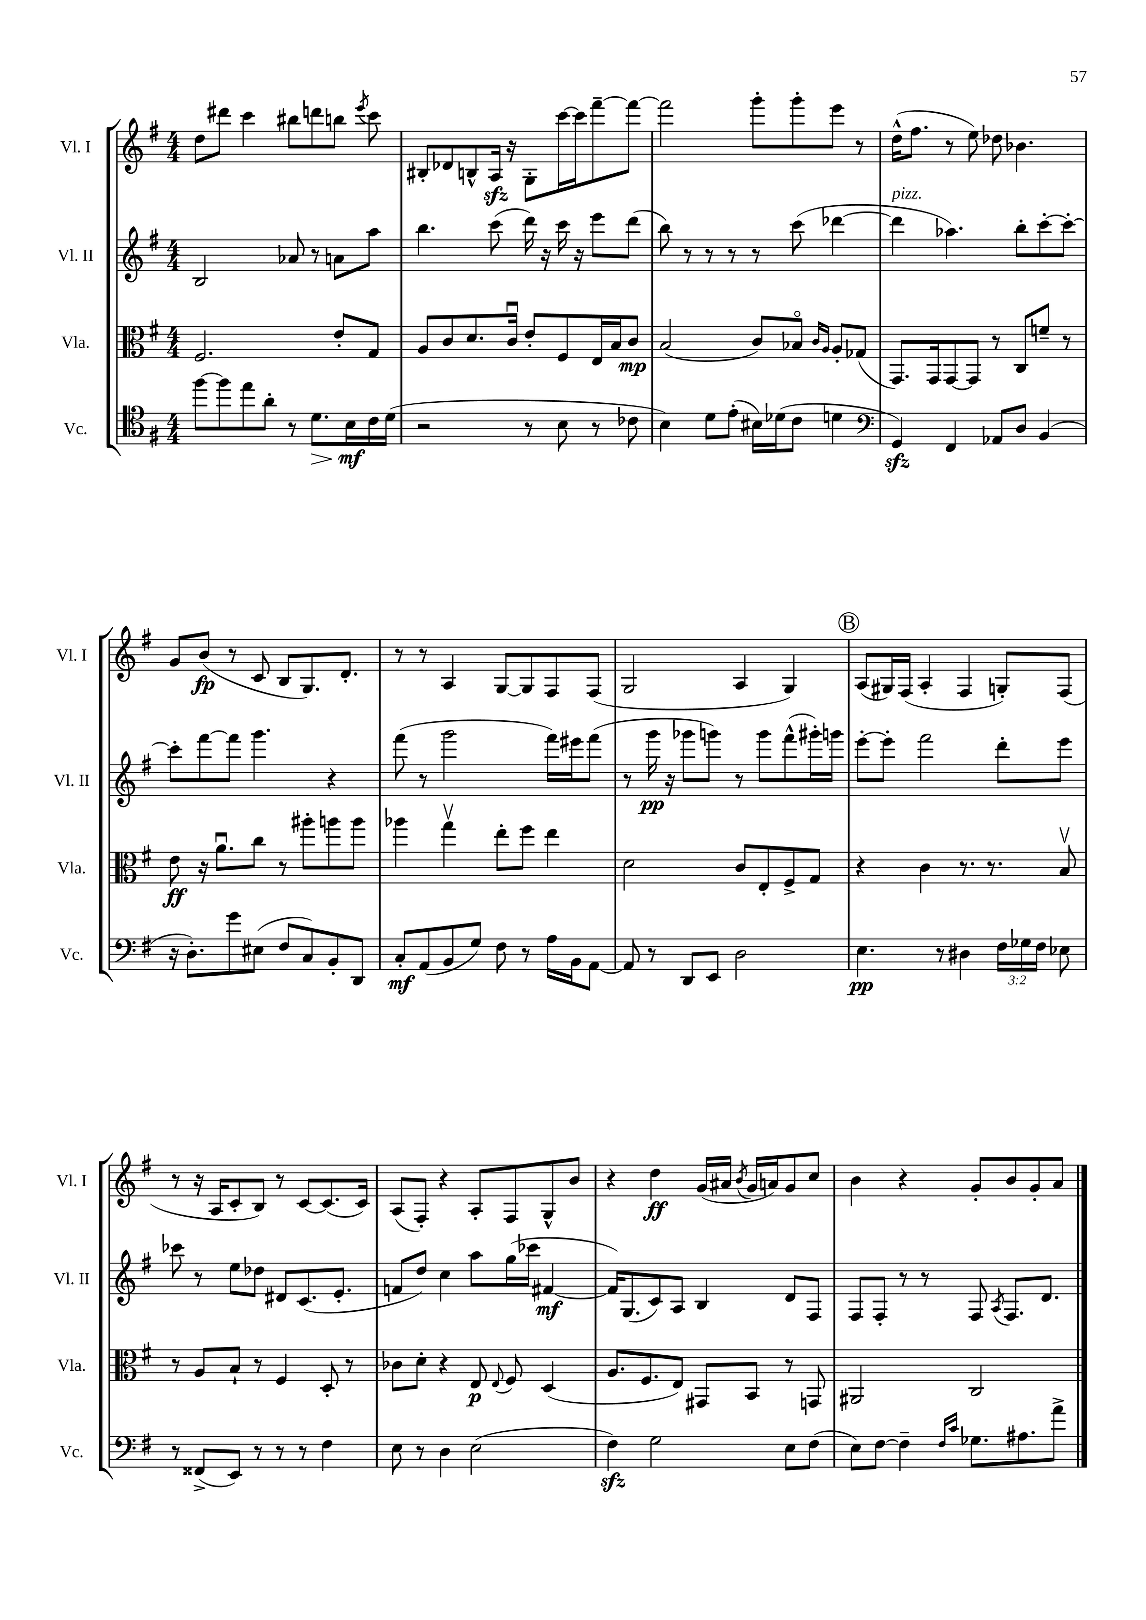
<<
\new StaffGroup <<
\new Staff = "s0" \with { instrumentName = "Vl. I" shortInstrumentName = "Vl. I" } {
    \clef treble \key g \major \numericTimeSignature \time 4/4
    \autoBeamOff d''8[ dis'''8] c'''4 bis''8[ d'''8 b''8] \acciaccatura { e'''8 } c'''8 |
    bis8[-. des'8 b8-^ a16]\sfz r16 g8[-. c'''16~ c'''16 fis'''8~-- fis'''8]~ |
    fis'''2 g'''8[-. g'''8-. e'''8] r8 |
    d''16[-^( fis''8.] r8 e''8) des''8 bes'4. |
    g'8[ b'8]\fp( r8 c'8 b8[ g8.) d'8.]-. |
    r8 r8 a4 g8[~ g8 fis8 fis8]( |
    g2 a4 g4) |
    \mark \markup { \circle "B" } a8[( gis16) fis16]( a4-. fis4 g8[-.) fis8]( |
    r8 r16 a16[ c'8-. b8]) r8 c'8[~ c'8.( c'16]) |
    a8[( fis8]-.) r4 a8[-. fis8 g8-^ b'8] |
    r4 d''4\ff g'16[( ais'16] \acciaccatura { b'8 } g'16[ a'16) g'8 c''8] |
    b'4 r4 g'8[-. b'8 g'8-. a'8] \bar "|." |
}
\new Staff = "s1" \with { instrumentName = "Vl. II" shortInstrumentName = "Vl. II" } {
    \clef treble \key g \major \numericTimeSignature \time 4/4
    \autoBeamOff b2 aes'8 r8 a'8[ a''8] |
    b''4. c'''8( d'''16) r16 c'''16 r16 e'''8[ d'''8]( |
    b''8) r8 r8 r8 r8 c'''8( des'''4~ |
    des'''4^\markup { \italic "pizz." } aes''4.) b''8[-. c'''8~-. c'''8]~-. |
    c'''8[-. fis'''8~ fis'''8] g'''4. r4 |
    fis'''8( r8 g'''2 fis'''16[) eis'''16 fis'''8]( |
    r8 g'''16\pp r16 ges'''8[ g'''8]) r8 g'''8[ fis'''8-^( gis'''16-.) g'''16] |
    \mark \markup { \circle "B" } e'''8[~-. e'''8]-. fis'''2 d'''8[-. e'''8] |
    ces'''8 r8 e''8[ des''8] dis'8[ c'8.( e'8.]-. |
    f'8[ d''8]) c''4 a''8[ g''16( ces'''16] fis'4~\mf |
    fis'16[) g8.( c'8) a8] b4 d'8[ fis8] |
    fis8[ fis8]-. r8 r8 fis8 \acciaccatura { a8 } fis8.[ d'8.] \bar "|." |
}
\new Staff = "s2" \with { instrumentName = "Vla." shortInstrumentName = "Vla." } {
    \clef alto \key g \major \numericTimeSignature \time 4/4
    \autoBeamOff fis2. e'8[-. g8] |
    a8[ c'8 d'8. c'16]\downbow e'8[-. fis8 e16 b16 c'8]\mp |
    b2( c'8[) bes8]\flageolet \grace { c'16[ a16] } a8[-. ges8]( |
    g,8.[) g,16 g,8~ g,8] r8 c8[ f'8]-- r8 |
    e'8\ff r16 a'8.[\downbow c''8] r8 ais''8[-. a''8 a''8] |
    aes''4 g''4\upbow e''8[-. fis''8] e''4 |
    d'2 c'8[ e8-. fis8-> g8] |
    \mark \markup { \circle "B" } r4 c'4 r8. r8. b8\upbow |
    r8 a8[ b8]-! r8 fis4 d8-. r8 |
    ces'8[ d'8]-. r4 e8\p \appoggiatura { e8 } fis8 d4( |
    a8.[ fis8. e8]) gis,8[ b,8] r8 g,8 |
    ais,2 c2 \bar "|." |
}
\new Staff = "s3" \with { instrumentName = "Vc." shortInstrumentName = "Vc." } {
    \clef tenor \key g \major \numericTimeSignature \time 4/4 \override Staff.TupletNumber.text = #tuplet-number::calc-fraction-text
    \autoBeamOff fis''8[~ fis''8 e''8 a'8]-. r8 d'8.[\> b16\mf\! c'16 d'16]( |
    r2 r8 b8 r8 ces'8 |
    b4) d'8[ e'8]-.( bis16[) des'16( c'8] d'4 |
    \clef bass g,4\sfz) fis,4 aes,8[ d8] b,4( |
    r16 d8.[-.) g'8 eis8]( fis8[ c8) b,8-. d,8] |
    c8[-.\mf a,8( b,8 g8]) fis8 r8 a16[ b,16 a,8]~ |
    a,8 r8 d,8[ e,8] d2 |
    \mark \markup { \circle "B" } e4.\pp r8 dis4 \tuplet 3/2 { fis16[ ges16 fis16] } ees8 |
    r8 fisis,8[->( e,8]) r8 r8 r8 fis4 |
    e8 r8 d4 e2( |
    fis4\sfz) g2 e8[ fis8]( |
    e8[) fis8]~ fis4-- \grace { fis16[ c'16] } ges8.[ ais8. a'8]-> \bar "|." |
}
>>
>>
\layout { \context { \Score \remove "Bar_number_engraver" } }
